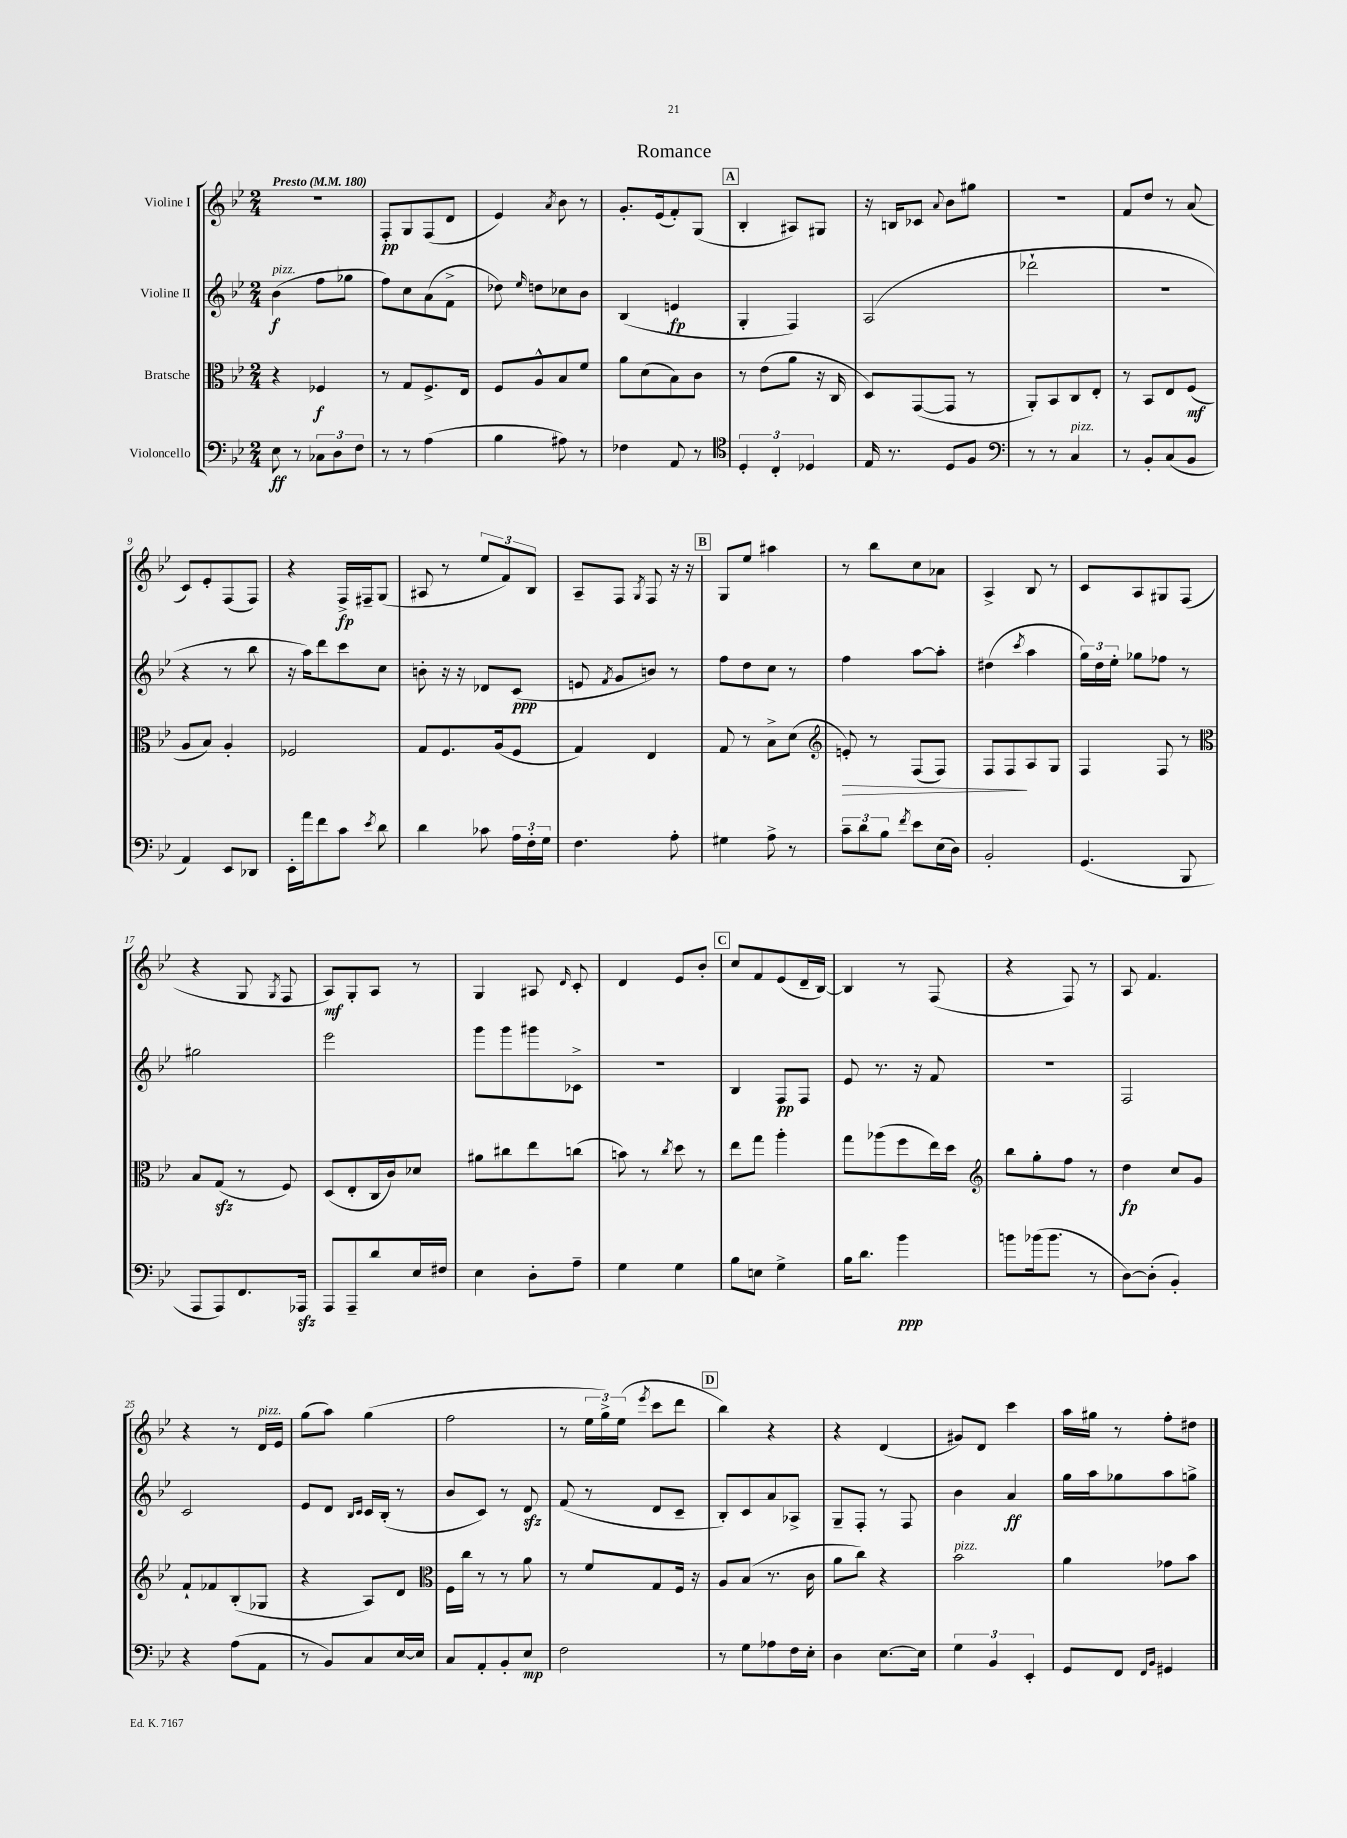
\header { title = "Romance" }
<<
\new StaffGroup <<
\new Staff = "s0" \with { instrumentName = "Violine I" } {
    \clef treble \key bes \major \numericTimeSignature \time 2/4 \tempo "Presto" 4 = 180
    \autoBeamOff R2 |
    f8[-.\pp g8 f8( d'8] |
    ees'4) \acciaccatura { a'8 } bes'8 r8 |
    g'8.[-. ees'16( f'8-.) g8]( |
    \mark \markup { \box "A" } bes4-. ais8[) gis8] |
    r16 b16[ ces'8] \appoggiatura { a'8 } bes'8[ gis''8] |
    r2 |
    f'8[ d''8] r8 a'8( |
    c'8[) ees'8-. f8( f8]) |
    r4 f16[->\fp fis16-- g8]( |
    ais8 r8 \tuplet 3/2 { ees''8[ f'8) bes8] } |
    a8[-- f8] \acciaccatura { g8 } f8 r16 r16 |
    \mark \markup { \box "B" } g8[ ees''8] ais''4 |
    r8 bes''8[ c''8 aes'8] |
    a4-> bes8 r8 |
    c'8[ a8 gis8 f8]( |
    r4 g8 \acciaccatura { g8 } f8 |
    a8[\mf) g8-. a8] r8 |
    g4 ais8 \grace { d'16 } c'8-. |
    d'4 ees'8[ bes'8]-. |
    \mark \markup { \box "C" } c''8[ f'8 ees'8( d'16-- bes16]~) |
    bes4 r8 f8( |
    r4 f8) r8 |
    a8 f'4. |
    r4 r8 d'16[^\markup { \italic "pizz." } ees'16] |
    g''8[( a''8]) g''4( |
    f''2 |
    r8 \tuplet 3/2 { ees''16[ g''16->) ees''16]( } \acciaccatura { ees'''8 } c'''8[ d'''8] |
    \mark \markup { \box "D" } bes''4) r4 |
    r4 d'4( |
    gis'8[) d'8] c'''4 |
    a''16[ gis''16] r8 f''8[-. dis''8] \bar "|." |
}
\new Staff = "s1" \with { instrumentName = "Violine II" } {
    \clef treble \key bes \major \numericTimeSignature \time 2/4
    \autoBeamOff bes'4\f^\markup { \italic "pizz." }( f''8[ ges''8] |
    f''8[) c''8 a'8( f'8]-> |
    des''8) \grace { ees''16 } d''8[ ces''8 bes'8] |
    bes4( e'4\fp |
    \mark \markup { \box "A" } g4-. f4) |
    a2( |
    des'''2-! |
    R2 |
    r4 r8 bes''8 |
    r16 a''16[) d'''8 c'''8 c''8] |
    b'8-. r16 r16 des'8[ c'8]\ppp( |
    e'8 \acciaccatura { f'8 } g'8[ b'8]) r8 |
    \mark \markup { \box "B" } f''8[ d''8 c''8] r8 |
    f''4 a''8[~ a''8]-. |
    dis''4( \acciaccatura { c'''8 } a''4 |
    \tuplet 3/2 { g''16[) d''16 ees''16]-. } ges''8[ fes''8] r8 |
    gis''2 |
    ees'''2 |
    g'''8[ g'''8 gis'''8 ces'8]-> |
    r2 |
    \mark \markup { \box "C" } bes4 f8[\pp f8] |
    ees'8 r8. r16 f'8 |
    R2 |
    f2 |
    c'2 |
    ees'8[ d'8] \grace { bes16[ c'16] } c'16[ bes16]-.( r8 |
    bes'8[ c'8]) r8 d'8\sfz |
    f'8( r8 d'8[ c'8]-- |
    \mark \markup { \box "D" } bes8[-.) c'8 a'8 aes8]-> |
    g8[-- f8]-. r8 f8 |
    bes'4 a'4\ff |
    g''16[ a''16 ges''8 a''8 g''8]-> \bar "|." |
}
\new Staff = "s2" \with { instrumentName = "Bratsche" } {
    \clef alto \key bes \major \numericTimeSignature \time 2/4
    \autoBeamOff r4 fes4\f |
    r8 g8[ f8.-> ees16] |
    f8[ a8-^ bes8 f'8] |
    a'8[ d'8( bes8) c'8] |
    \mark \markup { \box "A" } r8 ees'8[( a'8] r16 c16 |
    d8[) g,8~( g,8] r8 |
    a,8[-.) bes,8 c8 ees8]-. |
    r8 bes,8[ ees8 f8]\mf( |
    a8[ bes8]) a4-. |
    fes2 |
    g8[ f8. a16( f8] |
    g4) ees4 |
    \mark \markup { \box "B" } g8 r8 bes8[-> d'8]( |
    \clef treble e'8-.\>) r8 f8[( f8]) |
    f8[ f8\! a8 g8] |
    f4 f8 r8 |
    \clef alto bes8[ g8]\sfz( r8 f8) |
    d8[( ees8-. c16 c'16) des'8] |
    ais'8[ cis''8 ees''8 c''8]( |
    b'8) r8 \acciaccatura { c''8 } d''8 r8 |
    \mark \markup { \box "C" } ees''8[ g''8] a''4-. |
    g''8[ aes''8( f''8 ees''16) d''16] |
    \clef treble bes''8[ g''8-. f''8] r8 |
    d''4\fp c''8[ g'8] |
    f'8[-! fes'8 bes8-.( ges8] |
    r4 a8[) d'8] |
    \clef alto f16[ c''16] r8 r8 a'8 |
    r8 f'8[ g8 f16] r16 |
    \mark \markup { \box "D" } a8[ bes8]( r8. c'16 |
    a'8[ c''8]) r4 |
    bes'2^\markup { \italic "pizz." } |
    a'4 ges'8[ bes'8] \bar "|." |
}
\new Staff = "s3" \with { instrumentName = "Violoncello" } {
    \clef bass \key bes \major \numericTimeSignature \time 2/4
    \autoBeamOff ees8\ff r8 \tuplet 3/2 { ces8[ d8 f8] } |
    r8 r8 a4( |
    bes4 ais8) r8 |
    fes4 a,8 r8 |
    \mark \markup { \box "A" } \clef tenor \tuplet 3/2 { d4-. c4-. des4 } |
    ees16 r8. d8[ f8] |
    \clef bass r8 r8 c4^\markup { \italic "pizz." } |
    r8 bes,8[-. c8( bes,8] |
    a,4) ees,8[ des,8] |
    ees,16[-. a'16 f'8 c'8] \acciaccatura { ees'8 } d'8 |
    d'4 ces'8 \tuplet 3/2 { a16[ f16-. g16] } |
    f4. a8-. |
    \mark \markup { \box "B" } gis4 a8-> r8 |
    \tuplet 3/2 { c'8[-- d'8 bes8] } \acciaccatura { f'8 } ees'8[ ees16( d16]) |
    bes,2-. |
    g,4.( bes,,8 |
    a,,8[ a,,8) f,8. aes,,16]\sfz |
    a,,8[ a,,8-- d'8 ees16 fis16] |
    ees4 d8[-. a8]-- |
    g4 g4 |
    \mark \markup { \box "C" } bes8[ e8] g4-> |
    bes16[ d'8.] bes'4\ppp |
    b'8[ bes'16( bes'8.] r8 |
    d8[~) d8]-.( bes,4-.) |
    r4 a8[( a,8] |
    r8 bes,8[) c8 ees16~ ees16] |
    c8[ a,8-. bes,8-. ees8]\mp |
    f2 |
    \mark \markup { \box "D" } r8 g8[ aes8 f16 ees16]-. |
    d4 ees8.[~ ees16] |
    \tuplet 3/2 { g4 bes,4 ees,4-. } |
    g,8[ f,8] \grace { f,16[ bes,16] } gis,4 \bar "|." |
}
>>
>>
